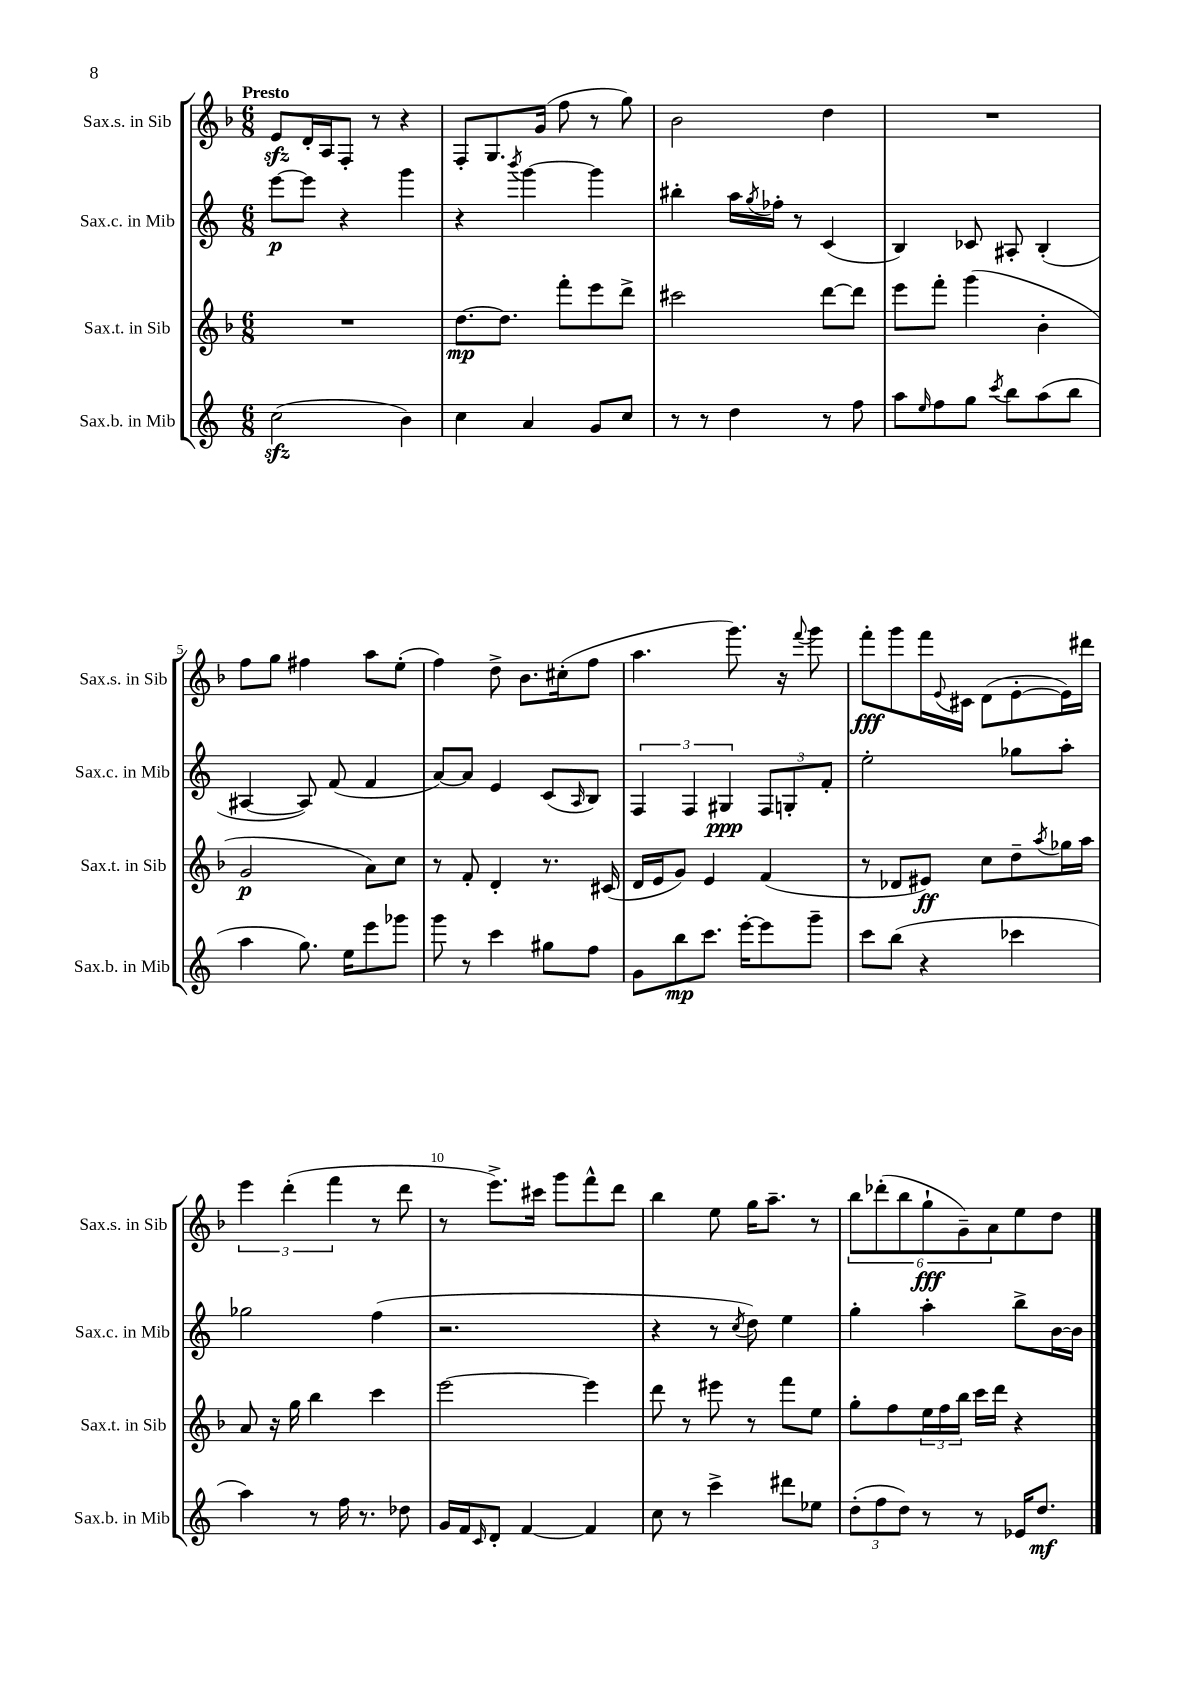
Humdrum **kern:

**kern	**kern	**kern	**kern
*staff4	*staff3	*staff2	*staff1
*clefG2	*clefG2	*clefG2	*clefG2
*k[]	*k[b-]	*k[]	*k[b-]
*M6/8	*M6/8	*M6/8	*M6/8
(2cc	2.r	[8eee	8e
.	.	8eee]	16d'
.	.	.	16A
.	.	4r	8F'
.	.	.	8r
4b)	.	4ggg	4r
=	=	=	=
4cc	[8.dd	4r	8F'
.	.	.	8.G
.	8.dd]	.	.
.	.	8qbbb	.
4a	.	[4ggg	.
.	.	.	(16g
.	8fff'	.	8ff
8g	8eee	4ggg]	8r
8cc	8ddd^	.	8gg)
=	=	=	=
8r	2ccc#	4bb#'	2b-
8r	.	.	.
4dd	.	16aa	.
.	.	8qgg	.
.	.	16ff-'	.
.	.	8r	.
8r	[8ddd	(4c	4dd
8ff	8ddd]	.	.
=	=	=	=
8aa	8eee	4B)	2.r
16qqee	.	.	.
8ff	8fff'	.	.
8gg	(4ggg	8c-	.
8qccc	.	.	.
8bb	.	8A#'	.
(8aa	4b-'	(4B'	.
8bb	.	.	.
=	=	=	=
4aa	2g	[4A#	8ff
.	.	.	8gg
8.gg)	.	8A#])	4ff#
.	.	(8f	.
16ee	.	.	.
8eee	8a)	4f	8aa
8ggg-	8cc	.	(8ee'
=	=	=	=
8ggg	8r	[8a)	4ff)
8r	8f'	8a]	.
4ccc	4d'	4e	8dd^
.	.	.	8.b-
8gg#	8.r	(8c	.
.	.	.	(16cc#'
.	.	16qqA	.
8ff	.	8B)	8ff
.	(16c#	.	.
=	=	=	=
8g	16d	6F	4.aa
.	16e	.	.
8bb	8g)	.	.
.	.	6F	.
8.ccc	4e	.	.
.	.	6G#	.
.	.	.	8.ggg)
[16eee'	.	.	.
8eee]	(4f	12F	.
.	.	.	16r
.	.	12G'	.
.	.	.	8qqfff
8ggg~	.	.	8ggg
.	.	12f'	.
=	=	=	=
8ccc	8r	2ee'	8fff'
(8bb	8d-	.	8ggg
4r	8e#)	.	16fff
.	.	.	8qqe
.	.	.	16c#
.	8cc	.	(8d
4ccc-	8dd~	8gg-	[8e'
.	8qaa	.	.
.	16gg-	8aa'	16e])
.	16aa	.	16ddd#
=	=	=	=
4aa)	8a	2gg-	6eee
.	16r	.	.
.	.	.	(6ddd'
.	16gg	.	.
8r	4bb-	.	.
.	.	.	6fff
16ff	.	.	.
8.r	.	.	.
.	4ccc	(4ff	8r
8dd-	.	.	8ddd
=	=	=	=
16g	[2eee	2.r	8r
16f	.	.	.
16qqc	.	.	.
8d'	.	.	8.eee^)
[4f	.	.	.
.	.	.	16ccc#
.	.	.	8ggg
4f]	4eee]	.	8fff^^
.	.	.	8ddd
=	=	=	=
8cc	8ddd	4r	4bb-
8r	8r	.	.
4ccc^	8eee#	8r	8ee
.	.	8qcc	.
.	8r	8dd)	16gg
.	.	.	8.aa~
8ddd#	8fff	4ee	.
8ee-	8ee	.	8r
=	=	=	=
(12dd'	8gg'	4gg'	12bb-
12ff	.	.	(12ddd-'
.	8ff	.	.
12dd)	.	.	12bb-
8r	24ee	4aa'	12gg`
.	24ff	.	.
.	24bb-	.	12g~)
8r	16ccc	.	.
.	.	.	12a
.	16ddd	.	.
16e-	4r	8bb^	8ee
8.dd	.	.	.
.	.	[16b	8dd
.	.	16b]	.
==	==	==	==
*-	*-	*-	*-
